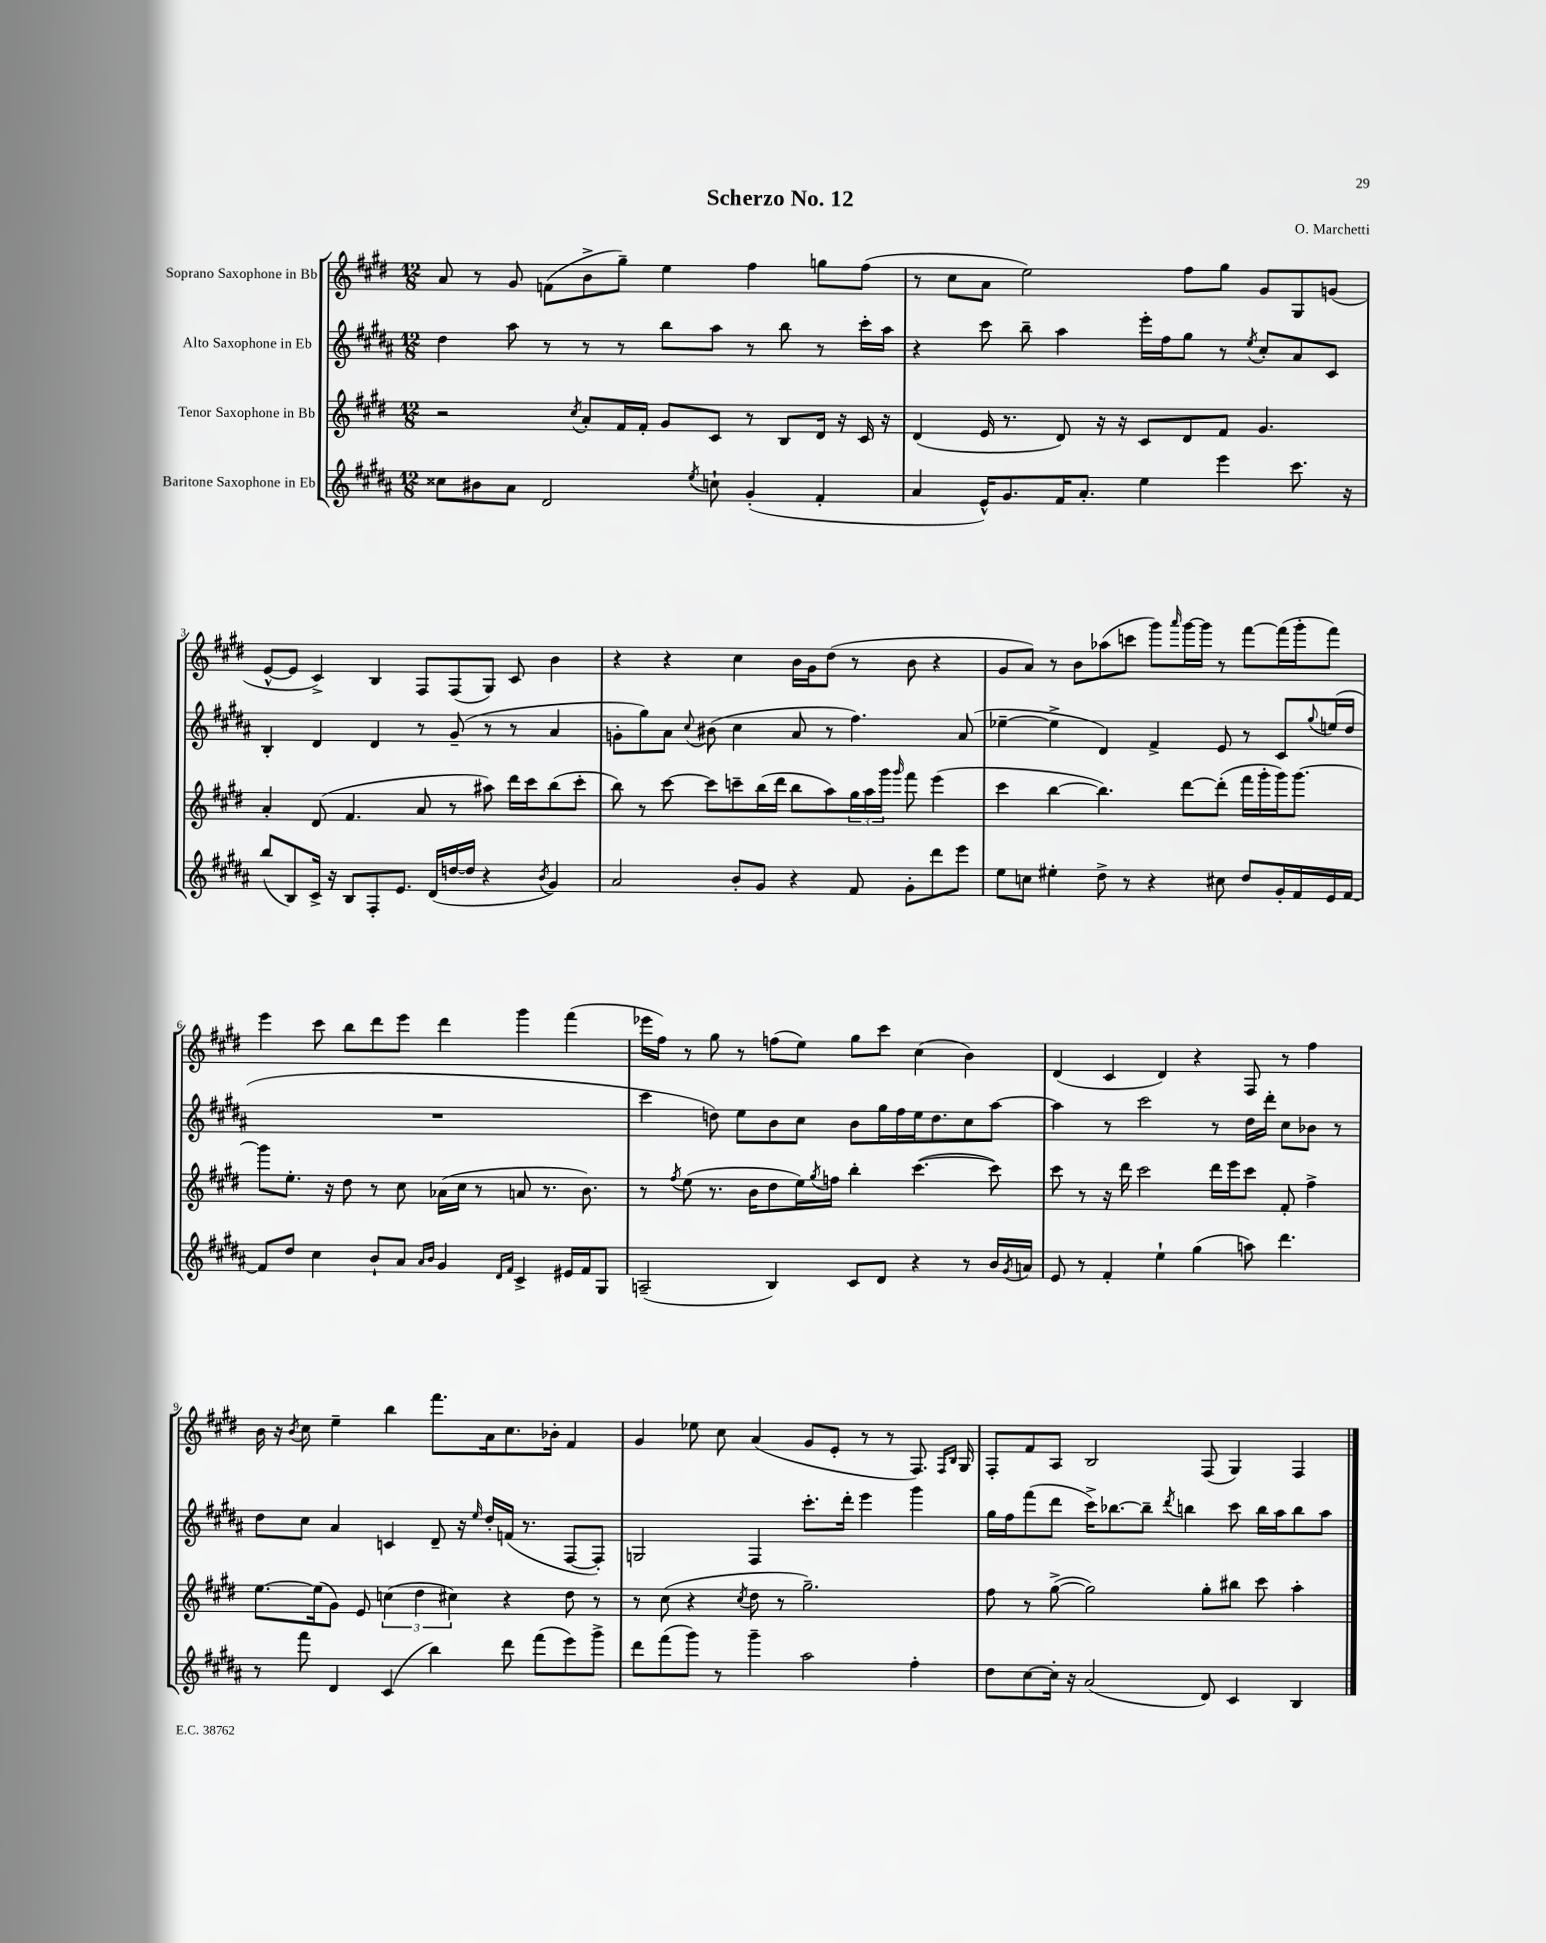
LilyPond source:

\header { title = "Scherzo No. 12" composer = "O. Marchetti" }
<<
\new StaffGroup <<
\new Staff = "s0" \with { instrumentName = "Soprano Saxophone in Bb" } {
    \clef treble \key e \major \numericTimeSignature \time 12/8
    a'8 r8 gis'8 f'8( b'8-> gis''8--) e''4 fis''4 g''8 fis''8( |
    r8 cis''8 a'8 e''2) fis''8 gis''8 gis'8 gis8 g'8( |
    e'8~-^ e'8 cis'4->) b4 fis8 fis8( gis8) cis'8 b'4 |
    r4 r4 cis''4 b'16 gis'16 dis''8( r8 b'8 r4 |
    gis'8 a'8) r8 b'8 aes''8( c'''8 gis'''8) \grace { a'''16 } gis'''16~ gis'''16 r8 fis'''8~ fis'''16( gis'''16-. fis'''8) |
    e'''4 cis'''8 b''8 dis'''8 e'''8 dis'''4 gis'''4 fis'''4( |
    ees'''16 fis''16) r8 gis''8 r8 f''8( e''8) gis''8 cis'''8 cis''4( b'4) |
    dis'4( cis'4 dis'4) r4 fis8 r8 fis''4 |
    b'16 r16 \acciaccatura { b'8 } cis''8 e''4-- b''4 fis'''8. a'16 cis''8. bes'16-. fis'4 |
    gis'4 ees''8 cis''8 a'4( gis'8 e'8-. r8 r8 fis8.) \grace { fis16 b16 } gis16 |
    fis8-. fis'8 a8 b2 fis8( gis4) fis4 \bar "|." |
}
\new Staff = "s1" \with { instrumentName = "Alto Saxophone in Eb" } {
    \clef treble \key b \major \numericTimeSignature \time 12/8
    dis''4 ais''8 r8 r8 r8 b''8 ais''8 r8 b''8 r8 cis'''16-. ais''16 |
    r4 cis'''8 b''8-- ais''4 e'''16-. fis''16 gis''8 r8 \acciaccatura { e''8 } cis''8-. ais'8 cis'8 |
    b4-. dis'4 dis'4 r8 gis'8--( r8 r8 ais'4 |
    g'8-. gis''8) ais'8 \appoggiatura { cis''8 } bis'8( cis''4 ais'8 r8 fis''4.) ais'8( |
    ees''4~-- ees''4-> dis'4) fis'4-> e'8 r8 cis'8 \appoggiatura { gis''8 } e''16( dis''16 |
    R1. |
    cis'''4 d''8) e''8 b'8 cis''8 b'8 gis''16 fis''16 e''16 d''8. cis''8 ais''8~ |
    ais''4 r8 cis'''2 r8 dis''16 dis'''16-. cis''8 bes'8 r8 |
    dis''8 cis''8 ais'4 c'4 dis'8-- r16 \grace { e''16 } dis''16-. f'16( r8. fis8~ fis8-.) |
    g2 fis4 cis'''8.-. dis'''16-. e'''4 gis'''4 |
    gis''16 fis''16 fis'''8( dis'''8 cis'''16->) bes''8.~ bes''8-- \acciaccatura { dis'''8 } b''4 cis'''8 b''16 ais''16 b''8 ais''8 \bar "|." |
}
\new Staff = "s2" \with { instrumentName = "Tenor Saxophone in Bb" } {
    \clef treble \key e \major \numericTimeSignature \time 12/8
    r2 \acciaccatura { cis''8 } a'8-. fis'16 fis'16-. gis'8 cis'8 r8 b8 dis'16 r16 cis'16 r16 |
    dis'4( e'16 r8. dis'8) r16 r16 cis'8 dis'8 fis'8 gis'4. |
    a'4-. dis'8( fis'4. a'8 r8 ais''8) dis'''16 cis'''16 b''8( cis'''8-. |
    b''8) r8 cis'''8~ cis'''8 c'''8-- b''16( dis'''16 b''8 a''8) \tuplet 3/2 { gis''16 a''16 gis'''16 } \grace { gis'''16 } fis'''8 e'''4( |
    cis'''4 b''4~ b''4.) dis'''8~ dis'''8-.( fis'''16 gis'''16-. gis'''16) gis'''8.~ |
    gis'''8 e''8.-. r16 dis''8 r8 cis''8 aes'16( cis''16 r8 a'8 r8. b'8.) |
    r8 \acciaccatura { fis''8 } e''8( r8. b'16 dis''8 e''16) \acciaccatura { gis''8 } f''16 b''4-. cis'''4.~( cis'''8) |
    cis'''8 r8 r16 dis'''16 cis'''2 dis'''16 e'''16 cis'''8 fis'8-. fis''4-> |
    e''8.~ e''16( gis'8) e'8 \tuplet 3/2 { c''4( dis''4 cis''4) } r4 dis''8 r8 |
    r8 cis''8( r4 \acciaccatura { cis''8 } dis''8 r8 gis''2.--) |
    fis''8 r8 gis''8~->( gis''2) gis''8-. bis''8 cis'''8 a''4-. \bar "|." |
}
\new Staff = "s3" \with { instrumentName = "Baritone Saxophone in Eb" } {
    \clef treble \key b \major \numericTimeSignature \time 12/8
    cisis''8 bis'8 ais'8 dis'2 \acciaccatura { e''8 } c''8-! gis'4-.( fis'4-. |
    ais'4 e'16-^) gis'8. fis'16 ais'8.-. e''4 e'''4 cis'''8. r16 |
    b''8( b8) cis'16-> r16 b8 fis8-. e'8. dis'16( d''16~ d''16 r4 \acciaccatura { b'8 } gis'4) |
    ais'2 b'8-. gis'8 r4 fis'8 gis'8-. dis'''8 e'''8 |
    e''8 c''8 eis''4-. dis''8-> r8 r4 cis''8 dis''8 gis'16-. fis'16 e'16 fis'16~ |
    fis'8 dis''8 cis''4 b'8-! ais'8 \grace { ais'16 b'16 } gis'4 \grace { dis'16 fis'16 } cis'4-> eis'16 fis'16 gis8 |
    a2--( b4) cis'8 dis'8 r4 r8 b'16 \acciaccatura { gis'8 } a'16 |
    e'8 r8 fis'4-. e''4-! gis''4( a''8) dis'''4. |
    r8 fis'''8 dis'4 cis'4( b''4) dis'''8 fis'''8( e'''8) gis'''8-> |
    dis'''8 fis'''8( gis'''8) r8 gis'''4-- ais''2 fis''4-. |
    dis''8 cis''8~ cis''16-. r16 ais'2( dis'8) cis'4 b4 \bar "|." |
}
>>
>>
